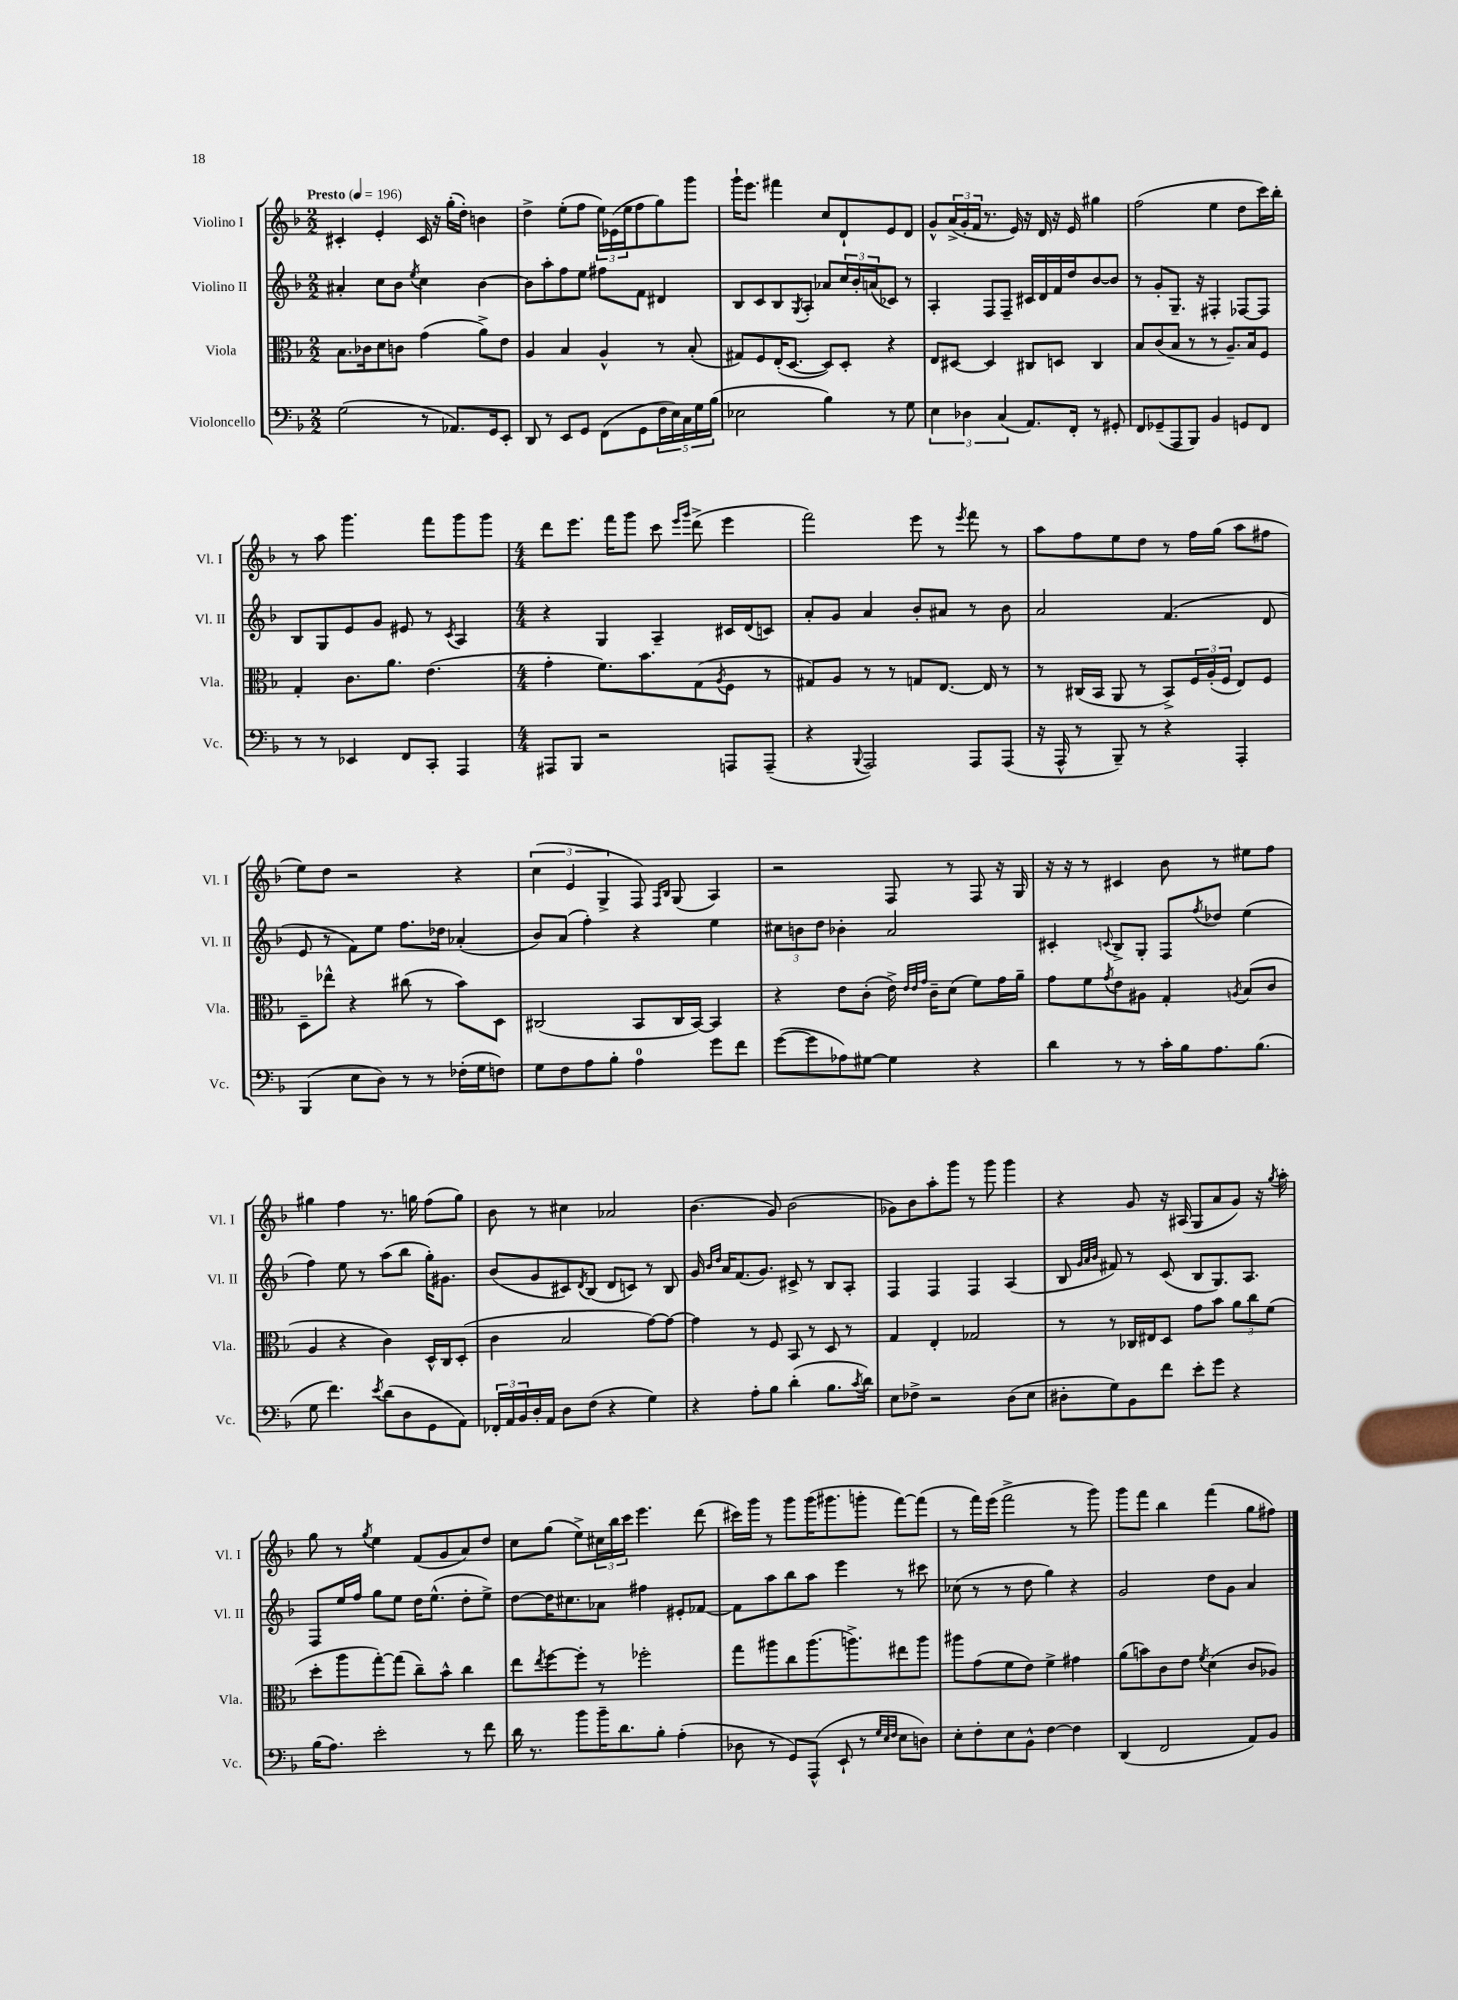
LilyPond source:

<<
\new StaffGroup <<
\new Staff = "s0" \with { instrumentName = "Violino I" shortInstrumentName = "Vl. I" } {
    \clef treble \key f \major \numericTimeSignature \time 2/2 \tempo "Presto" 4 = 196
    cis'4-. e'4-. cis'16 r16 g''16-.( d''16-.) b'4 |
    d''4-> e''8-.( f''8 \tuplet 3/2 { e''16) ees'16( e''16 } f''8 g''8) g'''8 |
    g'''16-! e'''8. fis'''4 c''8 d'8-! e'8 d'8 |
    g'8-^ \tuplet 3/2 { a'16->( g'16-. f'16 } r8. e'16) r16 d'16 r16 e'16 gis''4 |
    f''2( e''4 d''8 c'''16) bes''16-. |
    r8 a''8 g'''4. f'''8 g'''8 g'''8 |
    \numericTimeSignature \time 4/4 d'''8 e'''8. f'''16 g'''8 c'''8 \grace { e'''16 g'''16 } d'''8->( e'''4 |
    f'''2) e'''8 r8 \acciaccatura { e'''8 } f'''8 r8 |
    a''8 f''8 e''8 d''8 r8 f''16 g''16( a''8 fis''8 |
    e''8) d''8 r2 r4 |
    \tuplet 3/2 { c''4( e'4 g4-> } f8) \grace { f16 bes16 } g8( a4) |
    r2 f8 r8 f8 r16 g16 |
    r16 r16 r8 cis'4 bes'8 r8 eis''8 f''8 |
    gis''4 f''4 r8. g''16 f''8( g''8) |
    bes'8 r8 cis''4 aes'2 |
    bes'4.( g'8) bes'2( |
    ges'8) bes'8 a''8-. g'''8 r8 g'''8 g'''4 |
    r4 g'8 r16 ais16( g8 a'8 g'8) r16 \acciaccatura { g''8 } a''16-. |
    g''8 r8 \acciaccatura { g''8 } e''4 f'8( g'8 a'8) d''8 |
    c''8 g''8( e''8->) \tuplet 3/2 { cis''16 bes''16 c'''16 } e'''4. d'''8( |
    cis'''16) g'''16 r8 g'''8 g'''16( gis'''8. g'''8-. f'''8~) f'''8( |
    r8 f'''16) e'''16( f'''2-> r8 g'''8) |
    g'''8 f'''8 bes''4 f'''4( g''8 fis''8) \bar "|." |
}
\new Staff = "s1" \with { instrumentName = "Violino II" shortInstrumentName = "Vl. II" } {
    \clef treble \key f \major \numericTimeSignature \time 2/2
    ais'4-. c''8 bes'8 \acciaccatura { e''8 } c''4 bes'4~ |
    bes'8 a''8-. f''8 e''8 fis''8 f'8 dis'4 |
    bes8 c'8 bes8 \acciaccatura { g8 } a8-. aes'8 \tuplet 3/2 { c''16 bes'16-. a'16( } ces'8) r8 |
    a4-. f8 f8-- cis'16 d'16 f'16 d''16 bes'8~ bes'8 |
    r8 g'8-. g8.-- r16 fis4-. fes8~ fes8 |
    bes8 g8 e'8 g'8 eis'8 r8 \acciaccatura { c'8 } a4 |
    \numericTimeSignature \time 4/4 r4 g4 a4-- cis'16 d'16( c'8) |
    a'8-. g'8 a'4 bes'8-. ais'8 r8 bes'8 |
    a'2 f'4.( d'8 |
    e'8 r8 f'8) e''8 f''8. des''16 aes'4-.( |
    bes'8) a'8( f''4-.) r4 e''4 |
    \tuplet 3/2 { cis''8 b'8 d''8 } bes'4-. a'2 |
    cis'4-. \appoggiatura { c'8 } bes8-> g8-. f8 \acciaccatura { f''8 } des''8 e''4( |
    f''4) e''8 r8 a''8( bes''8 g''16-.) gis'8. |
    bes'8( g'8 cis'8) \acciaccatura { d'8 } bes8( d'8 c'8) r8 bes8 |
    g'16 \grace { bes'16 d''16 } a'16 f'8.( g'8.) cis'8-> r8 bes8 a8-. |
    f4 f4 f4 a4( |
    bes8 \grace { g'32 a'32 bes'32 } fis'8) r8 c'8( bes8 g8.) a8. |
    f8 e''16 f''16 g''8 e''8 d''16 e''8.-^( d''8-. e''8->) |
    d''8~ d''16 cis''8. aes'8 fis''4 eis'8-. fes'8~ |
    fes'8 a''8 bes''8 a''8 e'''4 r8 cis'''8 |
    ces''8( r8 r8 d''8 g''4) r4 |
    g'2 d''8 g'8 a'4 \bar "|." |
}
\new Staff = "s2" \with { instrumentName = "Viola" shortInstrumentName = "Vla." } {
    \clef alto \key f \major \numericTimeSignature \time 2/2
    bes8. ces'16 d'8 c'8 g'4( a'8->) e'8 |
    a4 bes4 a4-^ r8 bes8-.( |
    gis8) f8 e16-.( d8.~ d8) d8-. r4 |
    e8 dis8~ dis4 cis8 d8 cis4 |
    bes8 c'8( bes8 r8 r8 a8.--) bes16 f8 |
    g4-. c'8. a'8. e'4.( |
    \numericTimeSignature \time 4/4 g'4-. f'8.) bes'8. g8( \acciaccatura { a8 } f8 r8 |
    gis8) a8 r8 r8 g8 e8.~ e16 r8 |
    r8 cis16( bes,16 a,8 r8 bes,8->) \tuplet 3/2 { f16 a16-.( f16 } e8) f8 |
    d8-- ees''8-^ r4 cis''8( r8 bes'8) d8 |
    cis2( bes,8 cis16 bes,16~) bes,4 |
    r4 e'8 c'8-.( e'16->) \grace { e'32 e'32 g'32 } c'16-- d'8( f'8) g'16 a'16-- |
    g'8 f'8 \acciaccatura { g'8 } e'8 ais8 g4-. \acciaccatura { a8 } bes8( c'8 |
    a4 r4 c'4) d16-^ c16 d8-.( |
    c'4 bes2 g'8~) g'8~ |
    g'4 r8 f8 bes,8 r8 d8 r8 |
    g4 e4-. ges2 |
    r8 r8 ces16 eis16 d8 g'8 bes'8 \tuplet 3/2 { a'8 c''8 f'8( } |
    d''8-. a''8 g''8~-.) g''8( c''8--) bes'8-^ c''4 |
    e''8 \acciaccatura { e''8 } f''8~ f''8-. r8 fes''2-. |
    g''8 ais''8 c''8 ais''8.( a''8.->) eis''8 a''8 |
    ais''8 g'8( f'8 e'8) f'4-> gis'4 |
    a'8( b'8) c'8 e'8 \acciaccatura { f'8 } d'4( c'8 aes8) \bar "|." |
}
\new Staff = "s3" \with { instrumentName = "Violoncello" shortInstrumentName = "Vc." } {
    \clef bass \key f \major \numericTimeSignature \time 2/2
    g2( r8 aes,8.) g,16 e,8-. |
    d,8 r8 e,8 g,8 f,8( g,8 \tuplet 5/4 { f16 e16) c16 g16 bes16( } |
    ees2 bes4) r8 g8 |
    \tuplet 3/2 { e4 des4 c4( } a,8.) f,16-. r8 gis,8-. |
    f,8 ges,8--( a,,8 bes,,8) bes,4 g,8 f,8 |
    r8 r8 ees,4 f,8 c,8-. a,,4 |
    \numericTimeSignature \time 4/4 ais,,8 bes,,8 r2 a,,8 a,,8--( |
    r4 \appoggiatura { bes,,8 } a,,2) a,,8 a,,8( |
    r16 a,,16-^ r8 bes,,8--) r8 r4 a,,4-. |
    bes,,4( e8 d8) r8 r8 fes16-.( g16 f8) |
    g8 f8 a8 bes8-. a4-0 g'8 f'8 |
    g'8~( g'8 aes8) gis8~ gis4 r4 |
    d'4 r8 r8 c'16-. bes16 a8. bes8.( |
    g8 f'4.) \acciaccatura { e'8 } d'8( d8 g,8 a,8) |
    \tuplet 3/2 { fes,16-. a,16 bes,16 } d16-. a,16 d8 f8( r4 g4) |
    r4 a8-. bes8 d'4-.( bes8. \acciaccatura { c'8 } d'16) |
    e8 fes8-> r2 d8( e8 |
    dis8-. g8) bes,8 f'8 e'8-. g'8 r4 |
    bes16( a8.) e'2-. r8 f'8 |
    d'16 r8. bes'8 bes'16-- d'8. bes8-. a4-.( |
    des8 r8 g,8) a,,8-^( e,8-! r8 \grace { g32 e32 f32 } e8 d8) |
    e8-. f8-. e8 bes,8-^ f4~ f4 |
    d,4( f,2 a,8) bes,8 \bar "|." |
}
>>
>>
\layout { \context { \Score \remove "Bar_number_engraver" } }
